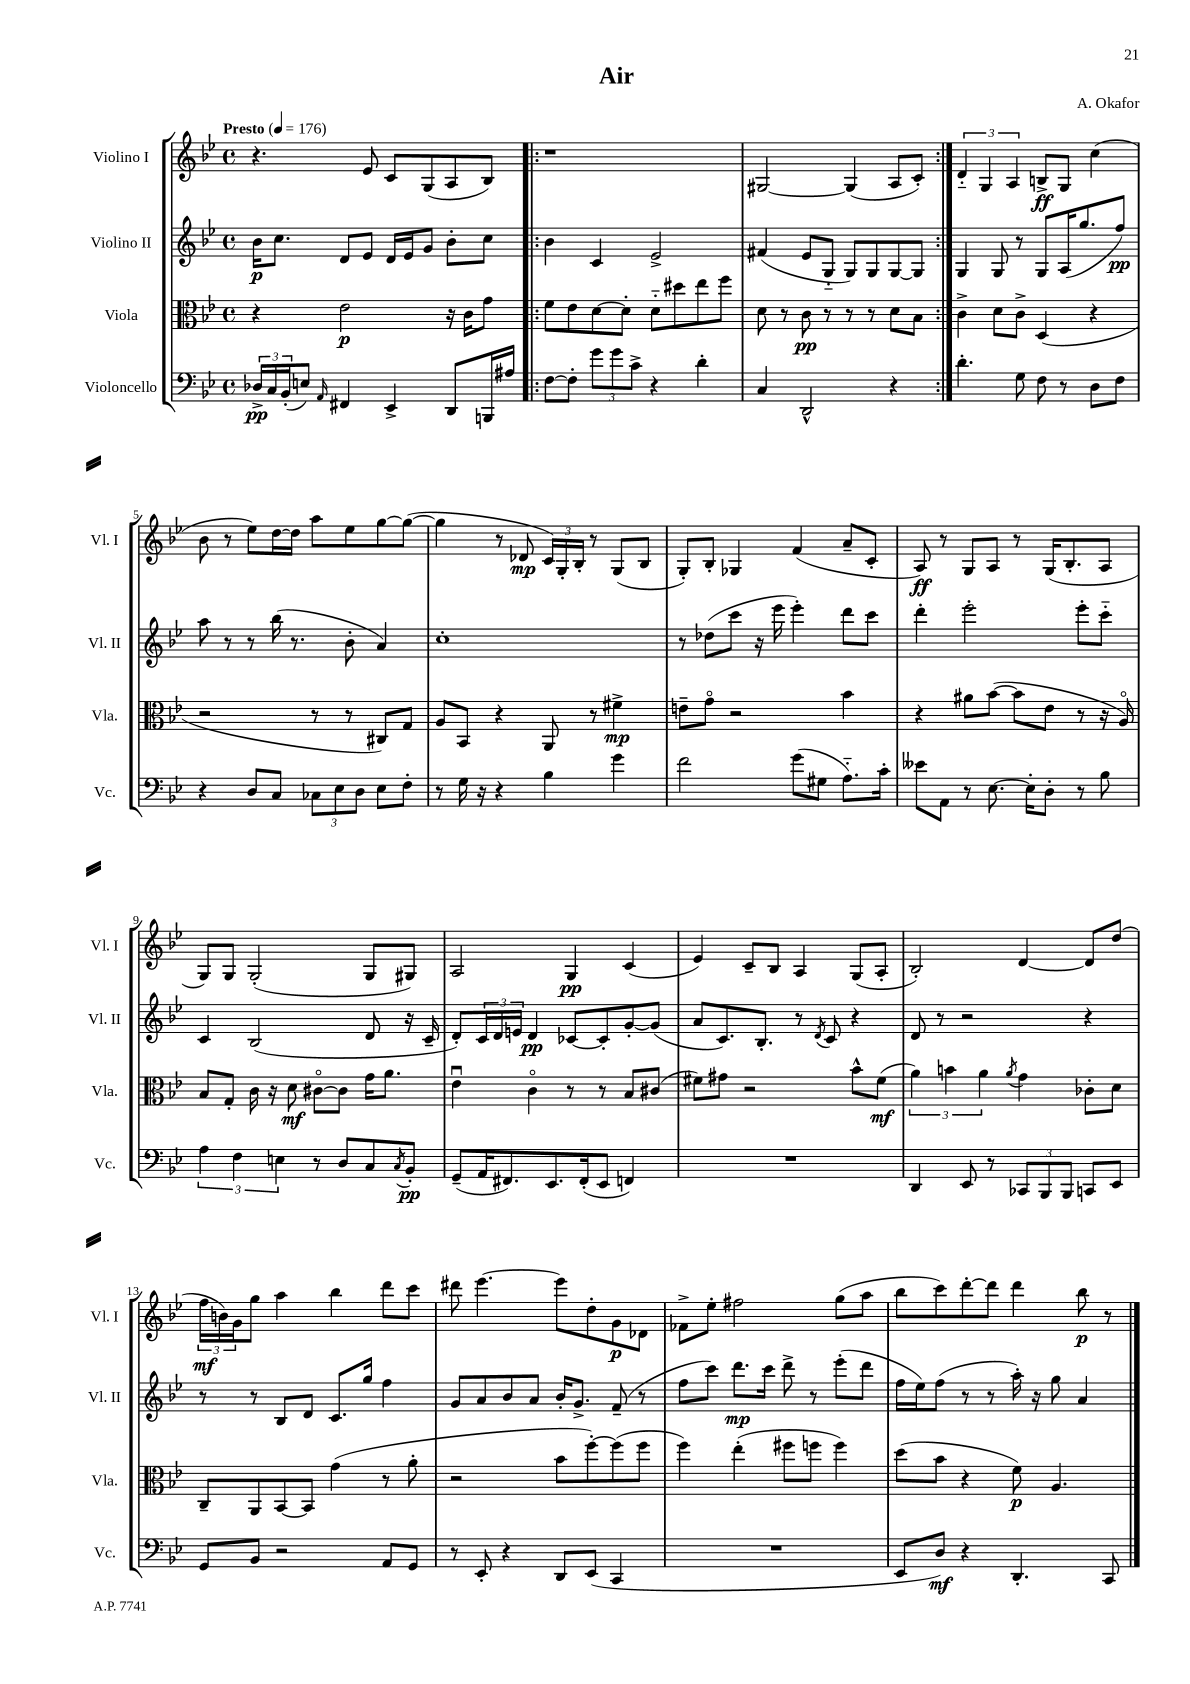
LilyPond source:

\header { title = "Air" composer = "A. Okafor" }
<<
\new StaffGroup <<
\new Staff = "s0" \with { instrumentName = "Violino I" shortInstrumentName = "Vl. I" } {
    \clef treble \key bes \major \defaultTimeSignature \time 4/4 \tempo "Presto" 4 = 176
    r4. ees'8 c'8 g8( a8 bes8) |
    \repeat volta 2 { r1 |
    gis2~ gis4( a8 c'8-.) | }
    \tuplet 3/2 { d'4-_ g4 a4 } b8->\ff g8 c''4( |
    bes'8 r8 ees''8) d''16~ d''16 a''8 ees''8 g''8~ g''8~( |
    g''4 r8 des'8\mp \tuplet 3/2 { c'16) g16-. bes16-. } r8 g8( bes8 |
    g8-.) bes8-. ges4 f'4( a'8-- c'8-. |
    a8\ff) r8 g8 a8 r8 g16( bes8.-. a8 |
    g8) g8 g2-.( g8 gis8) |
    a2 g4\pp c'4( |
    ees'4) c'8-- bes8 a4 g8( a8-. |
    bes2-.) d'4~ d'8 d''8( |
    \tuplet 3/2 { f''16\mf b'16) g'16 } g''8 a''4 bes''4 d'''8 c'''8 |
    dis'''8 ees'''4.~ ees'''8 d''8-. g'8\p des'8 |
    fes'8-> ees''8-. fis''2 g''8( a''8 |
    bes''8 c'''8) d'''8~-. d'''8 d'''4 bes''8\p r8 \bar "|." |
}
\new Staff = "s1" \with { instrumentName = "Violino II" shortInstrumentName = "Vl. II" } {
    \clef treble \key bes \major \defaultTimeSignature \time 4/4
    bes'16\p c''8. d'8 ees'8 d'16 ees'16 g'8 bes'8-. c''8 |
    \repeat volta 2 { bes'4 c'4 ees'2-> |
    fis'4( ees'8 g8-_ g8) g8 g8~ g8 | }
    g4 g8 r8 g8 a16( g''8. f''8\pp) |
    a''8 r8 r8 bes''16( r8. bes'8-. a'4) |
    c''1-. |
    r8 des''8( c'''8 r16 ees'''16 ees'''4-.) d'''8 c'''8 |
    d'''4-. ees'''2-. ees'''8-. c'''8-_ |
    c'4 bes2( d'8 r16 c'16-- |
    d'8-.) \tuplet 3/2 { c'16 d'16 e'16 } d'4\pp ces'8~ ces'8-. g'8~-. g'8( |
    a'8 c'8.) bes8.-. r8 \acciaccatura { d'8 } c'8 r4 |
    d'8 r8 r2 r4 |
    r8 r8 bes8 d'8 c'8. g''16 f''4 |
    g'8 a'8 bes'8 a'8 bes'16-. g'8.-> f'8--( r8 |
    f''8 c'''8) d'''8.\mp c'''16 d'''8-> r8 ees'''8-.( d'''8 |
    f''16 ees''16) f''8( r8 r8 a''16-.) r16 g''8 a'4 \bar "|." |
}
\new Staff = "s2" \with { instrumentName = "Viola" shortInstrumentName = "Vla." } {
    \clef alto \key bes \major \defaultTimeSignature \time 4/4
    r4 ees'2\p r16 c'16 g'8 |
    \repeat volta 2 { f'8 ees'8 d'8~ d'8-. d'8-_ dis''8 ees''8 f''8 |
    d'8 r8 c'8\pp r8 r8 r8 d'8 bes8 | }
    c'4-> d'8 c'8-> d4( r4 |
    r2 r8 r8 cis8) g8 |
    a8 bes,8 r4 a,8 r8 fis'4->\mp |
    e'8-- g'8\flageolet r2 bes'4 |
    r4 ais'8 bes'8~( bes'8 ees'8 r8 r16 a16\flageolet) |
    bes8 g8-. c'16 r16 d'8\mf cis'8~\flageolet cis'8 g'16 a'8. |
    ees'4\downbow c'4\flageolet r8 r8 bes8 cis'8( |
    fis'8) gis'8 r2 bes'8-^ fis'8\mf( |
    \tuplet 3/2 { a'4) b'4 a'4 } \acciaccatura { a'8 } g'4 ces'8-. d'8 |
    c8-- a,8 bes,8~ bes,8 g'4( r8 a'8-. |
    r2 bes'8 f''8~-.) f''8( f''8 |
    f''4) ees''4-.( fis''8 f''8 f''4) |
    d''8( bes'8 r4 f'8\p) a4. \bar "|." |
}
\new Staff = "s3" \with { instrumentName = "Violoncello" shortInstrumentName = "Vc." } {
    \clef bass \key bes \major \defaultTimeSignature \time 4/4
    \tuplet 3/2 { des16->\pp c16 bes,16-.( } e8) \grace { a,16 } fis,4 ees,4-> d,8 b,,16 ais16 |
    \repeat volta 2 { f8~ f8-. \tuplet 3/2 { g'8 g'8 c'8-> } r4 d'4-. |
    c4 d,2-^ r4 | }
    d'4.-. g8 f8 r8 d8 f8 |
    r4 d8 c8 \tuplet 3/2 { ces8 ees8 d8 } ees8 f8-. |
    r8 g16 r16 r4 bes4 g'4 |
    f'2 g'8( gis8 a8.-_) c'16-. |
    eeses'8 a,8 r8 ees8.~ ees16-. d8-. r8 bes8 |
    \tuplet 3/2 { a4 f4 e4 } r8 d8 c8 \acciaccatura { c8 } bes,8-.\pp |
    g,8--( a,16 fis,8.) ees,8. fis,16-.( ees,8 f,4) |
    R1 |
    d,4 ees,8 r8 \tuplet 3/2 { ces,8 bes,,8 bes,,8 } c,8 ees,8 |
    g,8 bes,8 r2 a,8 g,8 |
    r8 ees,8-. r4 d,8 ees,8( c,4 |
    R1 |
    ees,8 d8\mf) r4 d,4.-. c,8 \bar "|." |
}
>>
>>
